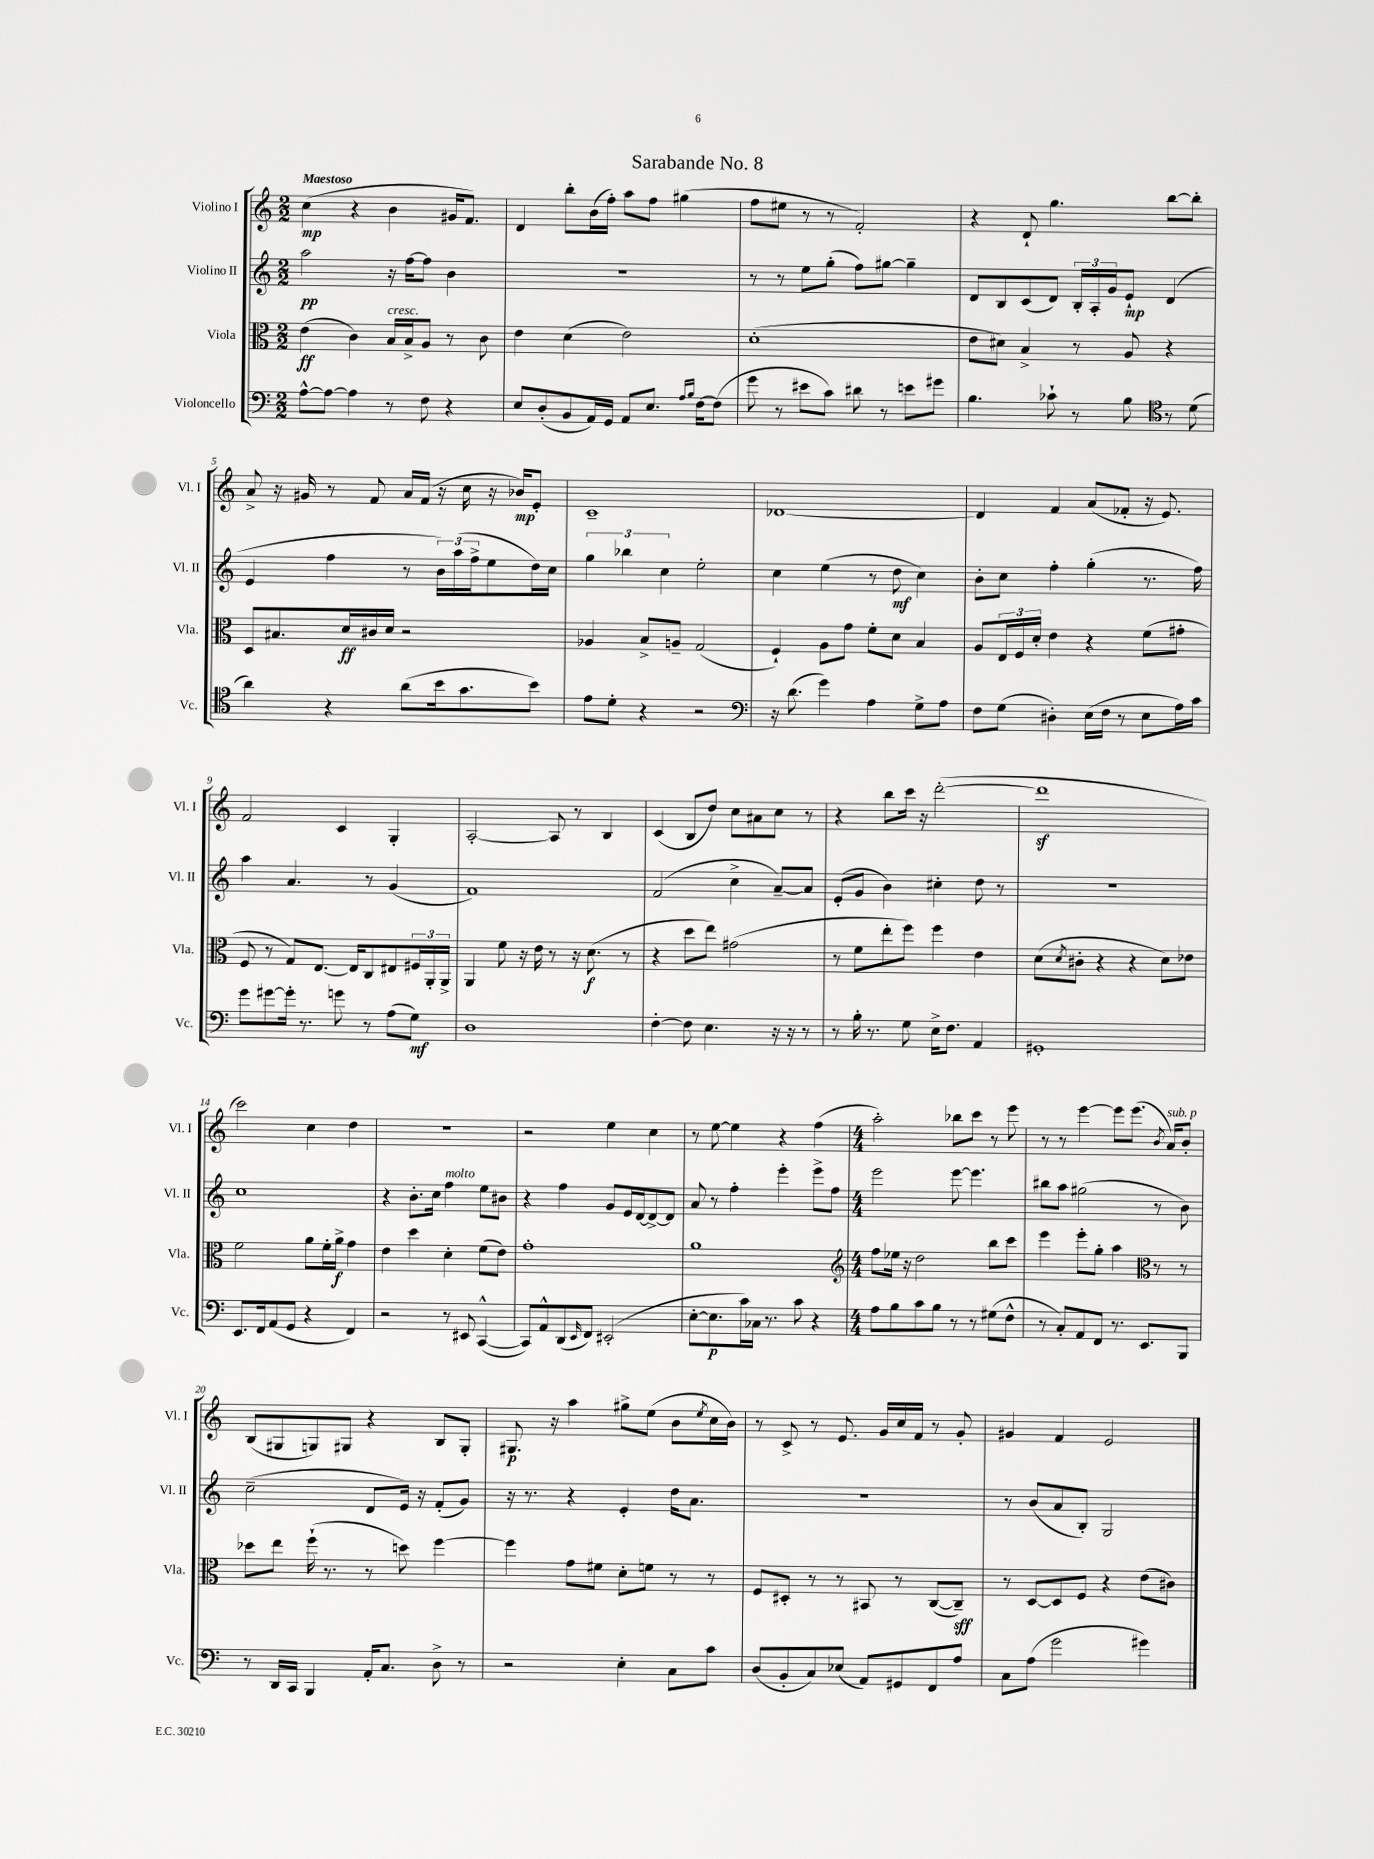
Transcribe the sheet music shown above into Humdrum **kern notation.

**kern	**dynam	**kern	**dynam	**kern	**dynam	**kern	**dynam
*part4	*part4	*part3	*part3	*part2	*part2	*part1	*part1
*staff4	*staff4	*staff3	*staff3	*staff2	*staff2	*staff1	*staff1
*I"Violoncello	*	*I"Viola	*	*I"Violino II	*	*I"Violino I	*
*I'Vc.	*	*I'Vla.	*	*I'Vl. II	*	*I'Vl. I	*
*clefF4	*	*clefC3	*	*clefG2	*	*clefG2	*
*k[]	*	*k[]	*	*k[]	*	*k[]	*
*M2/2	*	*M2/2	*	*M2/2	*	*M2/2	*
=1	=1	=1	=1	=1	=1	=1	=1
!	!	!	!	!	!	!LO:TX:a:B:t=Maestoso	!
[8A^^\L	.	(4e\	ff	2aa\	pp	(4cc\	mp
8A\J_	.	.	.	.	.	.	.
4A\]	.	4c\)	.	.	.	4r	.
!	!	!LO:TX:a:i:t=cresc.	!	!	!	!	!
8r	.	16B/LL	.	16r	.	4b\	.
.	.	16B^/J	.	[16ff\KL	.	.	.
8F\	.	8A/J	.	8ff\J]	.	.	.
4r	.	8r	.	4b\	.	16g#X/KL	.
.	.	.	.	.	.	8.f/J)	.
.	.	8c\	.	.	.	.	.
=2	=2	=2	=2	=2	=2	=2	=2
8E/L	.	4e\	.	1r	.	4d/	.
(8D'/	.	.	.	.	.	.	.
8BB/	.	(4d\	.	.	.	8bb'\L	.
16AA/L)	.	.	.	.	.	(16b\L	.
16GG/JJ	.	.	.	.	.	16ff'\JJ)	.
8AA/L	.	2e\)	.	.	.	8aa\L	.
8.E/J	.	.	.	.	.	8ff\J	.
.	.	.	.	.	.	(4gg#X\	.
16qqA/LL	.	.	.	.	.	.	.
16qqB/JJ	.	.	.	.	.	.	.
[16F\KL	.	.	.	.	.	.	.
(8F\J]	.	.	.	.	.	.	.
=3	=3	=3	=3	=3	=3	=3	=3
8g\	.	(1d'	.	8r	.	8ff\L	.
8r	.	.	.	8r	.	8ee#X\J	.
8e#X\L	.	.	.	8ee\L	.	8r	.
8c\J)	.	.	.	(8gg'\J	.	8r	.
8d#X\	.	.	.	8ff\L)	.	2f'/)	.
8r	.	.	.	[8gg#X\J	.	.	.
8en\L	.	.	.	4gg#~\]	.	.	.
8g#X\J	.	.	.	.	.	.	.
=4	=4	=4	=4	=4	=4	=4	=4
4.B\	.	8e\L	.	8d/L	.	4r	.
.	.	8d#X\J)	.	8B/	.	.	.
.	.	4B^/	.	(8c/	.	8d`/	.
8c-X`\	.	.	.	8d/J)	.	4.gg\	.
8r	.	8r	.	24B'/LL	.	.	.
.	.	.	.	24A'/	.	.	.
.	.	.	.	24g/J	.	.	.
8B\	.	8A/	.	8e`/J	mp	.	.
8r	.	4r	.	(4d/	.	[8bb\L	.
(8d\	.	.	.	.	.	8bb'\J]	.
!!LO:LB:g=z
=5	=5	=5	=5	=5	=5	=5	=5
*clefC4	*	*	*	*	*	*	*
4a\)	.	8D/L	.	4e/	.	8a^/	.
.	.	8.B#X/	.	.	.	16r	.
.	.	.	.	.	.	16g#X/	.
4r	.	.	.	4ff\	.	8r	.
.	.	16d/L	ff	.	.	.	.
.	.	16c#X/	.	.	.	8f/	.
.	.	16d/JJ	.	.	.	.	.
(8a\L	.	2r	.	8r	.	16a/LL	.
.	.	.	.	.	.	(16f/JJ	.
16b\k	.	.	.	24b\LL)	.	16r	.
.	.	.	.	(24aa\	.	.	.
8.g\	.	.	.	.	.	16cc\	.
.	.	.	.	24ff^\J	.	.	.
.	.	.	.	8ee\	.	16r	.
.	.	.	.	.	.	16b-X/KL)	mp
8b\J)	.	.	.	16dd\L)	.	8e'/J	.
.	.	.	.	16cc\JJ	.	.	.
=6	=6	=6	=6	=6	=6	=6	=6
8e\L	.	4A-X/	.	6gg\	.	1c~	.
8d'\J	.	.	.	.	.	.	.
.	.	.	.	6bb-X\	.	.	.
4r	.	8B^/L	.	.	.	.	.
.	.	.	.	6cc\	.	.	.
.	.	8An~/J	.	.	.	.	.
2r	.	(2G/	.	2ee'\	.	.	.
=7	=7	=7	=7	=7	=7	=7	=7
*clefF4	*	*	*	*	*	*	*
16r	.	4F`/)	.	4cc\	.	[1d-X	.
(8.d\	.	.	.	.	.	.	.
4g\)	.	8A\L	.	(4ee\	.	.	.
.	.	8g\J	.	.	.	.	.
4A\	.	8f'\L	.	8r	.	.	.
.	.	8d\J	.	8dd\	mf	.	.
8G^\L	.	4B/	.	4cc\)	.	.	.
8A\J	.	.	.	.	.	.	.
=8	=8	=8	=8	=8	=8	=8	=8
8F\L	.	8A/L	.	8b'\L	.	4d-/]	.
(8G\J	.	24E/L	.	8cc\J	.	.	.
.	.	24F/	.	.	.	.	.
.	.	24d'/JJ	.	.	.	.	.
4D#X'\)	.	4e\	.	4ff'\	.	4f/	.
(16E\LL	.	4r	.	(4gg'\	.	(8a/L	.
16F\JJ	.	.	.	.	.	.	.
8r	.	.	.	.	.	8f-X'/J	.
8E\L	.	(8f\L	.	8.r	.	16r	.
.	.	.	.	.	.	8.e/)	.
16A\L)	.	8g#X'\J	.	.	.	.	.
16c\JJ	.	.	.	16ff\)	.	.	.
!!LO:LB:g=z
=9	=9	=9	=9	=9	=9	=9	=9
8g\L	.	8F/	.	4aa\	.	2f/	.
[8g#X\	.	8r	.	.	.	.	.
16g#'\Jk]	.	8G/L)	.	4.a/	.	.	.
8.r	.	.	.	.	.	.	.
.	.	[8.E/J	.	.	.	.	.
8gn\	.	.	.	.	.	4c/	.
.	.	16E/KL]	.	.	.	.	.
8r	.	8C/	.	8r	.	.	.
(8A\L	.	8E#X/	.	(4g/	.	4G'/	.
8G\J)	mf	24F#X/L	.	.	.	.	.
.	.	24AA'/	.	.	.	.	.
.	.	24AA^/JJ	.	.	.	.	.
=10	=10	=10	=10	=10	=10	=10	=10
1D	.	4AA/	.	1f)	.	[2A'/	.
.	.	8f\	.	.	.	.	.
.	.	16r	.	.	.	.	.
.	.	16e\	.	.	.	.	.
.	.	8r	.	.	.	8A/]	.
.	.	16r	.	.	.	8r	.
.	.	(8.d\	f	.	.	.	.
.	.	.	.	.	.	4B/	.
.	.	8r	.	.	.	.	.
=11	=11	=11	=11	=11	=11	=11	=11
[4F'\	.	4r	.	(2f/	.	(4c/	.
8F\]	.	8dd\L	.	.	.	8B/L	.
4.E\	.	8ee\J)	.	.	.	8dd/J)	.
.	.	(2g#X\	.	4cc^\	.	8cc\L	.
.	.	.	.	.	.	8a#X\	.
16r	.	.	.	[8a~/L)	.	8cc\J	.
16r	.	.	.	.	.	.	.
8r	.	.	.	8a/J]	.	8r	.
=12	=12	=12	=12	=12	=12	=12	=12
8r	.	8r	.	(8e'/L	.	4r	.
16B'\	.	8f\L	.	8g/J	.	.	.
8.r	.	.	.	.	.	.	.
.	.	8ee'\	.	4b\)	.	8bb\L	.
8G\	.	8ff\J)	.	.	.	16ccc\Jk	.
.	.	.	.	.	.	16r	.
16E^\KL	.	4ff\	.	4cc#X'\	.	([2ddd'\	.
8.F\J	.	.	.	.	.	.	.
4AA/	.	4e\	.	8dd\	.	.	.
.	.	.	.	8r	.	.	.
=13	=13	=13	=13	=13	=13	=13	=13
1GG#X'	.	(8d\L	.	1r	.	1dddz]	.
.	.	8qd/	.	.	.	.	.
.	.	8c#X'\J	.	.	.	.	.
.	.	4r	.	.	.	.	.
.	.	4r	.	.	.	.	.
.	.	8d\L)	.	.	.	.	.
.	.	8e-X\J	.	.	.	.	.
!!LO:LB:g=z
=14	=14	=14	=14	=14	=14	=14	=14
8.EE/L	.	2f\	.	1cc	.	2ccc\)	.
16FF/k	.	.	.	.	.	.	.
(8AA/	.	.	.	.	.	.	.
8GG/J	.	.	.	.	.	.	.
4r	.	8a\L	.	.	.	4cc\	.
.	.	16f'\L	.	.	.	.	.
.	.	16a^\JJ	f	.	.	.	.
4FF/)	.	4g\	.	.	.	4dd\	.
=15	=15	=15	=15	=15	=15	=15	=15
2r	.	4e\	.	4r	.	1r	.
.	.	4dd\	.	8.b'\L	.	.	.
.	.	.	.	16cc\Jk	.	.	.
!	!	!	!	!LO:TX:a:i:t=molto	!	!	!
8r	.	4d'\	.	4ff\	.	.	.
8EE#X/	.	.	.	.	.	.	.
([4CC^^/	.	(8f\L	.	8ee\L	.	.	.
.	.	8e\J)	.	8b#X\J	.	.	.
=16	=16	=16	=16	=16	=16	=16	=16
8CC/L])	.	1g'	.	4r	.	2r	.
8AA^^/	.	.	.	.	.	.	.
(8DD/	.	.	.	4ff\	.	.	.
16qqEE/	.	.	.	.	.	.	.
8FF/J)	.	.	.	.	.	.	.
(2EE#X'/	.	.	.	8g/L	.	4ee\	.
.	.	.	.	16e/L	.	.	.
.	.	.	.	[16d/J	.	.	.
.	.	.	.	8d^/_	.	4cc\	.
.	.	.	.	8d/J]	.	.	.
=17	=17	=17	=17	=17	=17	=17	=17
[8E'\L	.	1a	.	8a/	.	8r	.
8.E\]	p	.	.	8r	.	[8ee\	.
.	.	.	.	4ff'\	.	4ee\]	.
16c\L)	.	.	.	.	.	.	.
16C-X\JJ	.	.	.	.	.	.	.
8.r	.	.	.	.	.	.	.
.	.	.	.	4eee'\	.	4r	.
8c\	.	.	.	.	.	.	.
4r	.	.	.	8eee^\L	.	(4ff\	.
.	.	.	.	8ff\J	.	.	.
=18	=18	=18	=18	=18	=18	=18	=18
*	*	*clefG2	*	*	*	*	*
*M4/4	*	*M4/4	*	*M4/4	*	*M4/4	*
8A\L	.	8ff\L	.	2eee\	.	2aa'\)	.
8B\	.	16ee-X\Jk	.	.	.	.	.
.	.	16r	.	.	.	.	.
8c\	.	2dd\	.	.	.	.	.
8B\J	.	.	.	.	.	.	.
8r	.	.	.	[8eee\	.	8bb-X\L	.
8r	.	.	.	4.eee\]	.	8ccc\J	.
(8G#X\L	.	8bb\L	.	.	.	8r	.
8F^^\J	.	8ccc\J	.	.	.	8eee\	.
=19	=19	=19	=19	=19	=19	=19	=19
8r	.	4eee\	.	8bb#X\L	.	8r	.
8C'/L)	.	.	.	8aa\J	.	8r	.
8AA/	.	8eee'\L	.	(2gg#X\	.	[4eee\	.
8FF/J	.	8gg'\J	.	.	.	.	.
8.r	.	4aa\	.	.	.	8eee\L]	.
.	.	.	.	.	.	(8.eee\J	.
8.EE/L	.	.	.	.	.	.	.
.	.	8r	.	8r	.	.	.
.	.	.	.	.	.	8qb/	.
!	!	!	!	!	!	!LO:TX:a:i:t=sub. p	!
.	.	.	.	.	.	16a/KL)	.
8BBB/J	.	8r	.	8b\)	.	8b'/J	.
!!LO:LB:g=z
=20	=20	=20	=20	=20	=20	=20	=20
*	*	*clefC3	*	*	*	*	*
8r	.	8dd-X\L	.	(2cc~\	.	(8B/L	.
16DD/LL	.	8ee\J	.	.	.	8G#X/	.
16CC/JJ	.	.	.	.	.	.	.
4BBB/	.	(16ff`\	.	.	.	8Gn/)	.
.	.	8.r	.	.	.	.	.
.	.	.	.	.	.	8G#X/J	.
16AA'/KL	.	8r	.	8d/L	.	4r	.
8.C/J	.	.	.	.	.	.	.
.	.	8ddn\)	.	16e/Jk)	.	.	.
.	.	.	.	16r	.	.	.
8D^\	.	[4ff\	.	(8f'/L	.	8B/L	.
8r	.	.	.	8g/J)	.	8G#'/J	.
=21	=21	=21	=21	=21	=21	=21	=21
2r	.	4ff\]	.	16r	.	8.G#X/	p
.	.	.	.	8.r	.	.	.
.	.	.	.	.	.	16r	.
.	.	8g\L	.	4r	.	4aa\	.
.	.	8f#X\J	.	.	.	.	.
4E'\	.	8d'\L	.	4e'/	.	8gg#X^\L	.
.	.	8fn\J	.	.	.	(8ee\J	.
8C\L	.	8r	.	16dd\KL	.	8b\L	.
.	.	.	.	8.a\J	.	.	.
.	.	.	.	.	.	8qee/	.
8c\J	.	8r	.	.	.	16cc\L	.
.	.	.	.	.	.	16b\JJ)	.
=22	=22	=22	=22	=22	=22	=22	=22
(8D/L	.	8F/L	.	1r	.	8r	.
8BB'/	.	8D#X'/J	.	.	.	8c^/	.
8C/)	.	8r	.	.	.	8r	.
(8E-X/J	.	8r	.	.	.	8.e/	.
8AA/L)	.	8BB#X/	.	.	.	.	.
.	.	.	.	.	.	16g/LL	.
8GG#X/	.	8r	.	.	.	16cc/	.
.	.	.	.	.	.	16f/JJ	.
8FF/	.	([8C/L	.	.	.	8r	.
8A/J	.	8C~/J])	sff	.	.	8g'/	.
=23	=23	=23	=23	=23	=23	=23	=23
8C\L	.	8r	.	8r	.	4g#X/	.
(8A\J	.	[8D/L	.	(8b/L	.	.	.
2g\	.	8D/]	.	8a/	.	4f/	.
.	.	8F/J	.	8B'/J)	.	.	.
.	.	4r	.	2G/	.	2e/	.
4g#X\)	.	(8e\L	.	.	.	.	.
.	.	8c#X\J)	.	.	.	.	.
==	==	==	==	==	==	==	==
*-	*-	*-	*-	*-	*-	*-	*-
